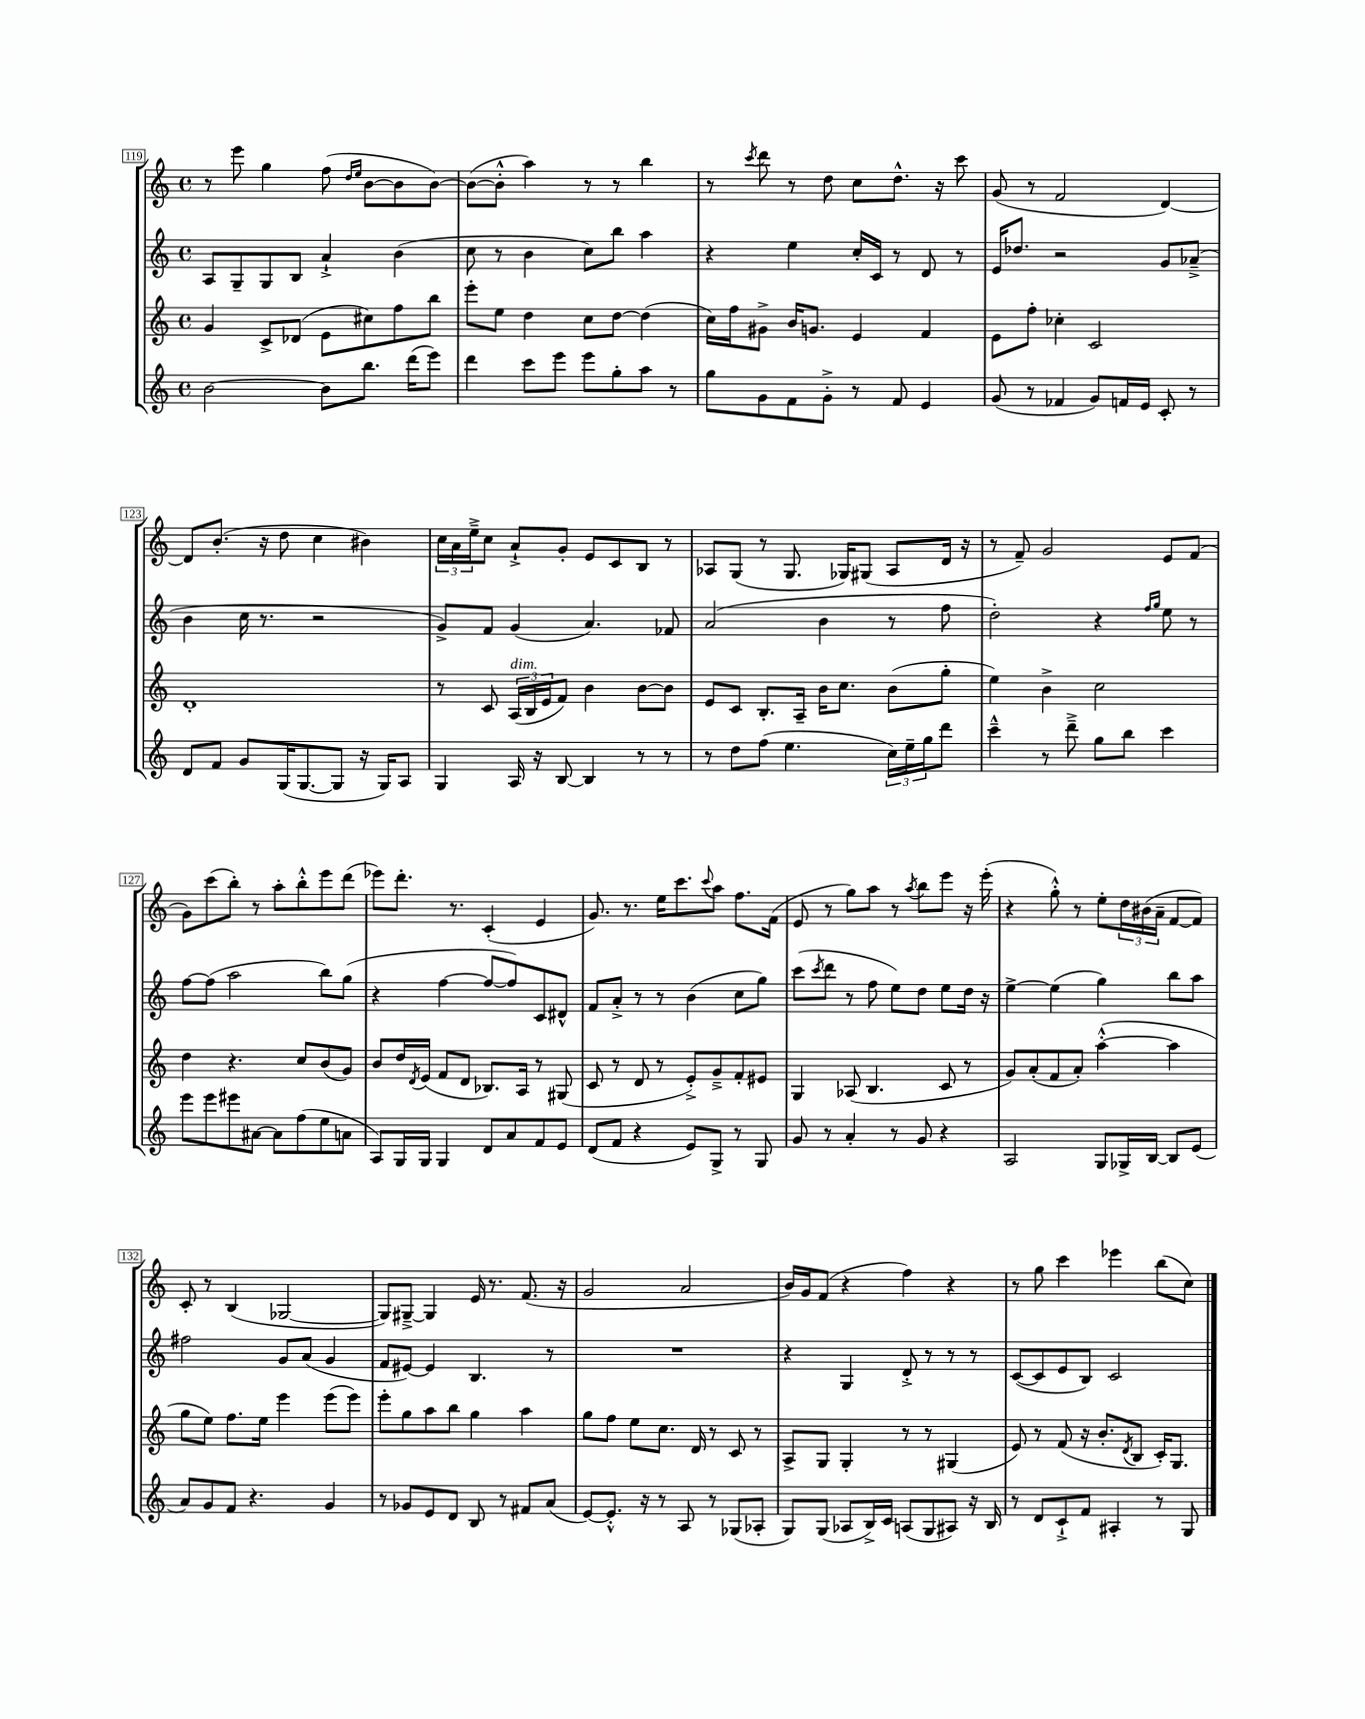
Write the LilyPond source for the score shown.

<<
\new StaffGroup <<
\new Staff = "s0" {
    \clef treble \key c \major \defaultTimeSignature \time 4/4
    r8 e'''8 g''4 f''8( \grace { d''16 e''16 } b'8~ b'8 b'8~) |
    b'8~( b'8-.-^ a''4) r8 r8 b''4 |
    r8 \acciaccatura { c'''8 } d'''8 r8 d''8 c''8 d''8.-^ r16 c'''8 |
    g'8( r8 f'2 d'4~) |
    d'8 b'8.-.( r16 d''8 c''4 bis'4) |
    \tuplet 3/2 { c''16 a'16 e''16---> } c''8 a'8-!-> g'8-. e'8 c'8 b8 r8 |
    aes8 g8( r8 g8. ges16) gis8( aes8 d'16 r16 |
    r8 f'8--) g'2 e'8 f'8( |
    g'8) c'''8( b''8-.) r8 a''8-. b''8-.-^ e'''8 d'''8( |
    ees'''8) d'''8.-. r8. c'4-.( e'4 |
    g'8.) r8. e''16 c'''8. \appoggiatura { c'''8 } a''8 f''8. f'16( |
    e'8 r8 g''8) a''8 r8 \acciaccatura { a''8 } b''8 e'''8 r16 e'''16-.( |
    r4 g''8-.-^) r8 e''8-. \tuplet 3/2 { d''16 bis'16( a'16-- } f'8~ f'8) |
    c'8-. r8 b4( ges2~ |
    ges8) gis8~---> gis4 e'16 r8. f'8.( r16 |
    g'2 a'2 |
    b'16) g'16 f'8( r4 f''4) r4 |
    r8 g''8 c'''4 ees'''4 b''8( c''8) \bar "|." |
}
\new Staff = "s1" {
    \clef treble \key c \major \defaultTimeSignature \time 4/4
    a8 g8-- g8 b8 a'4-!-> b'4( |
    c''8 r8 b'4 c''8) b''8 a''4 |
    r4 e''4 c''16-. c'16 r8 d'8 r8 |
    e'16 des''8. r2 g'8 aes'8--->( |
    b'4 c''16 r8. r2 |
    g'8->) f'8 g'4( a'4.) fes'8 |
    a'2( b'4 r8 f''8 |
    d''2-.) r4 \grace { f''16 g''16 } e''8 r8 |
    f''8~ f''8( a''2 b''8) g''8( |
    r4 f''4~ f''8~ f''8) c'8 dis'8-^ |
    f'8 a'8-.-> r8 r8 b'4( c''8 g''8) |
    c'''8( \acciaccatura { c'''8 } d'''8 r8 f''8 e''8) d''8 e''8 d''16 r16 |
    e''4~-> e''4( g''4) b''8 a''8 |
    fis''2 g'8 a'8( g'4 |
    f'8 eis'8~) eis'4 b4. r8 |
    R1 |
    r4 g4 d'8-.-> r8 r8 r8 |
    c'8~( c'8 e'8 b8) c'2 \bar "|." |
}
\new Staff = "s2" {
    \clef treble \key c \major \defaultTimeSignature \time 4/4
    g'4 c'8-> des'8( e'8 cis''8) f''8 b''8 |
    e'''8-. e''8 d''4 c''8 d''8~ d''4( |
    c''16) f''16 gis'8-> b'16 g'8. e'4 f'4 |
    e'8 f''8-. ces''4-. c'2 |
    d'1-. |
    r8 c'8 \tuplet 3/2 { a16^\markup { \italic "dim." }( b16 e'16 } f'8) b'4 b'8~ b'8 |
    e'8 c'8 b8.-. a16-- b'16 c''8. b'8( g''8-. |
    e''4) b'4-> c''2 |
    d''4 r4. c''8 b'8( g'8) |
    b'8 d''16 \acciaccatura { d'8 } e'16( f'8 d'8 bes8.) a16 r8 gis8( |
    c'8 r8 d'8 r8 e'8-.->) g'8---> f'8-. eis'8 |
    g4 aes8( b4. c'8 r8 |
    g'8) a'8-.( f'8 a'8-.) a''4~-.-^( a''4 |
    g''8 e''8) f''8. e''16 e'''4 e'''8( e'''8) |
    e'''8-. g''8 a''8 b''8 g''4 a''4 |
    g''8 f''8 e''8 c''8. d'16 r8 c'8 r8 |
    a8-> g8 g4-. r8 r8 gis4( |
    e'8) r8 f'8( r16 b'8.-. \acciaccatura { d'8 } b8 c'16-.) g8. \bar "|." |
}
\new Staff = "s3" {
    \clef treble \key c \major \defaultTimeSignature \time 4/4
    b'2~ b'8 b''8. d'''16( e'''8) |
    d'''4 c'''8 e'''8 e'''8 g''8-. a''8 r8 |
    g''8 g'8 f'8 g'8-.-> r8 f'8 e'4 |
    g'8( r8 fes'4 g'8) f'16 e'16 c'8-. r8 |
    d'8 f'8 g'8 g16( g8.~ g8 r16 g16) a8 |
    g4 a16 r16 b8~ b4 r8 r8 |
    r8 d''8 f''8( e''4. \tuplet 3/2 { c''16) e''16-- g''16 } d'''8 |
    c'''4---^ r8 d'''8---> g''8 b''8 c'''4 |
    e'''8 e'''8 eis'''8 ais'8~ ais'8 f''8( e''8 a'8 |
    a8) g16 g16 g4 d'8 a'8 f'8 e'8 |
    d'8( f'8 r4 e'8) g8-> r8 g8 |
    g'8 r8 a'4-. r8 g'8 r4 |
    a2 g8 ges16-> b16~ b8 e'8( |
    a'8) g'8 f'8 r4. g'4 |
    r8 ges'8 e'8 d'8 b8 r8 fis'8 a'8( |
    e'8~) e'8.-.-^ r16 r8 a8 r8 ges8( aes8-. |
    g8) g8( aes8 b16->) c'16 a8( g8 ais8) r16 b16 |
    r8 d'8 c'8-!-> f'8 ais4-. r8 g8 \bar "|." |
}
>>
>>
\layout { \context { \Score currentBarNumber = #119 \override BarNumber.stencil = #(make-stencil-boxer 0.1 0.3 ly:text-interface::print) } }
